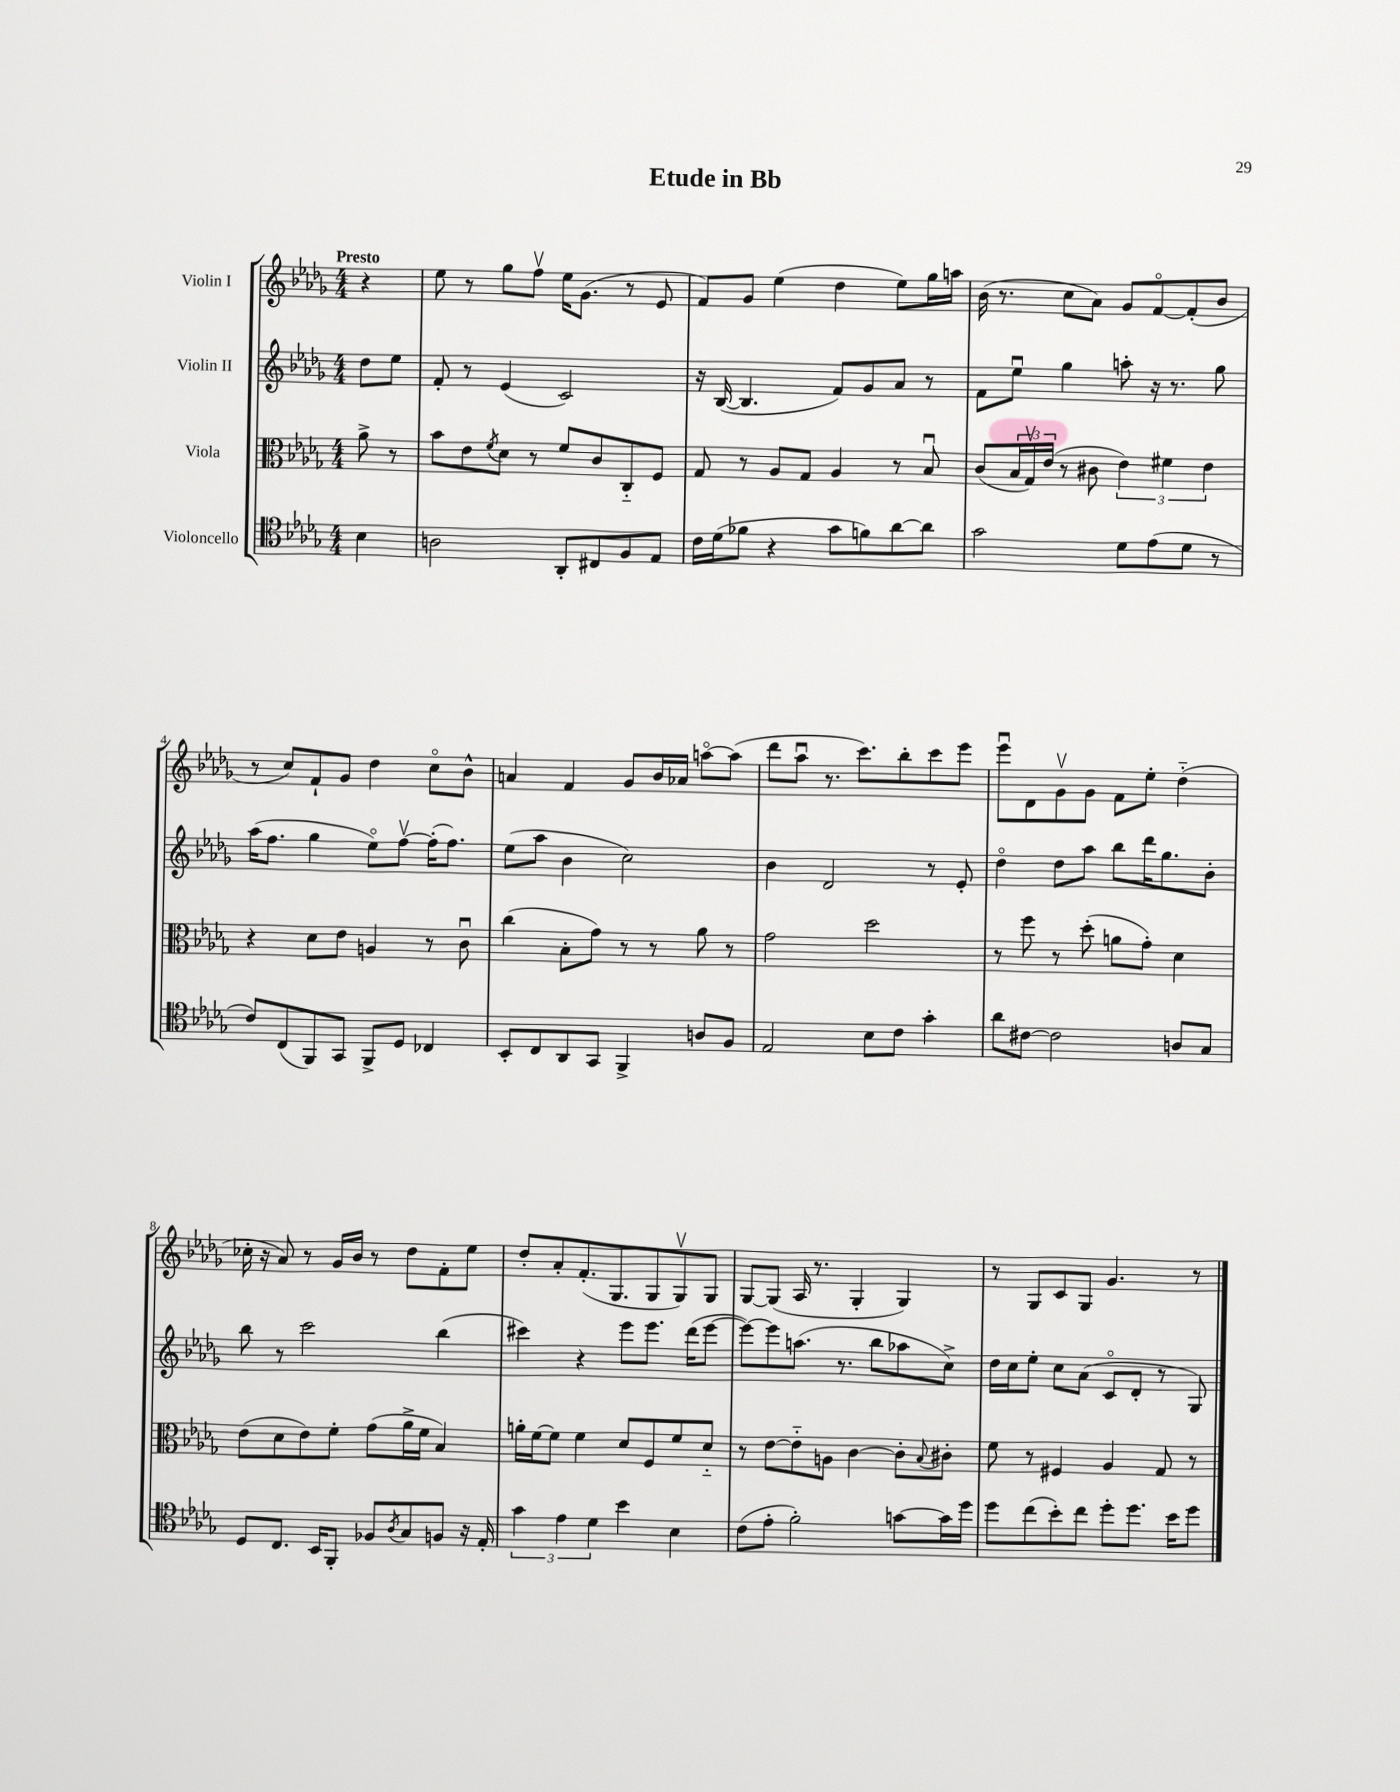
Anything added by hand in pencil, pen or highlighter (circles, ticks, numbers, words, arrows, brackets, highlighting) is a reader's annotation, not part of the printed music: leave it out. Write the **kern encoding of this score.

**kern	**kern	**kern	**kern
*staff4	*staff3	*staff2	*staff1
*clefC4	*clefC3	*clefG2	*clefG2
*k[b-e-a-d-g-]	*k[b-e-a-d-g-]	*k[b-e-a-d-g-]	*k[b-e-a-d-g-]
*M4/4	*M4/4	*M4/4	*M4/4
4B-	8a-^	8dd-	4r
.	8r	8ee-	.
=	=	=	=
2A	8b-	8f'	8ee-
.	8e-	8r	8r
.	8qf	.	.
.	8d-	(4e-	8gg-
.	8r	.	8ffv
8AA-'	8f	2c)	16ee-
.	.	.	(8.g-
8C#	8c	.	.
8F	8C'~	.	8r
8E-	8F	.	8e-
=	=	=	=
16c	8G-	16r	8f)
(16d-	.	([16B-	.
8f-	8r	4.B-]	8g-
4r	8A-	.	(4ee-
.	8G-	.	.
8g-	4A-	8f)	4dd-
8f)	.	8g-	.
[8a-	8r	8a-	8ee-)
8a-]	8B-u	8r	16gg-
.	.	.	16aa
=	=	=	=
2g-	(8c	8f	(16b-
.	.	.	8.r
.	24B-	8ee-u	.
.	24G-v)	.	.
.	(24e-	.	.
.	8r	4gg-	8cc
.	8c#	.	8a-)
8d-	6e-)	8aa'	8g-
(8e-	.	16r	[8fo
.	6f#	.	.
.	.	8.r	.
8d-	.	.	(8f']
.	6e-	.	.
8r	.	8gg-	8b-
=	=	=	=
8c)	4r	(16aa-	8r
.	.	8.ff	.
(8C	.	.	8cc)
8FF)	8d-	4gg-	8f`
8GG-	8e-	.	8g-
8FF^	4A	8ee-o)	4dd-
8D-	.	[8ffv	.
4C-	8r	(16ff']	8cco
.	.	8.ff)	.
.	8cu	.	8b-^^
=	=	=	=
8BB-'	(4cc	(8ee-	4a
8C	.	8aa-	.
8AA-	8B-'	4b-	4f
8GG-	8g-)	.	.
4FF^	8r	2cc)	8g-
.	8r	.	16b-
.	.	.	16a-
8A	8a-	.	[8aao
8F	8r	.	(8aa]
=	=	=	=
2E-	2g-	4b-	8ddd-
.	.	.	8aa-u
.	.	2d-	8.r
.	.	.	8.ccc)
8B-	2dd-	.	.
8c	.	.	8bb-'
4g-'	.	8r	8ccc
.	.	8e-'	8eee-
=	=	=	=
8a-	8r	4dd-o	8eee-u
[8c#	8ff	.	8d-
2c#]	8r	8dd-	8g-v
.	(8dd-'	8aa-	8g-
.	8a	8bb-	8f
.	8g-')	16ddd-	8ee-'
.	.	8.gg-	.
8A	4d-	.	(4dd-'~
8G-	.	8b-'	.
=	=	=	=
8D-	(8e-	8bb-	16cc-'
.	.	.	16r
8.C	8d-	8r	8a-)
.	8e-)	2ccc	8r
16BB-	.	.	.
8FF'	8f'	.	16g-
.	.	.	16b-
8F-	(8g-	.	8r
8qA-	.	.	.
8G-	16a-^	.	8dd-
.	16f	.	.
8F	4B-)	(4bb-	8f'
16r	.	.	8ee-
16E-'	.	.	.
=	=	=	=
6g-	16a'	4ccc#)	8dd-'
.	[16f	.	.
.	8f]	.	8a-'
6e-	.	.	.
.	4f	4r	(8.f'
6d-	.	.	.
.	.	.	8.G-
4b-	8d-	8eee-	.
.	8F	8.eee-	8G-
4B-	8f	.	8G-v)
.	.	(16ddd-	.
.	8d-'~	[8eee-	8G-
=	=	=	=
(8c	8r	8eee-_)	[8G-
8e-'	[8e-	8eee-]	(8G-]
2f')	8e-'~]	(8.aa	16A-
.	.	.	8.r
.	8A	.	.
.	.	8.r	.
.	[4c	.	4G-'
.	.	8bb-	.
[8g	8c']	8aa-	4G-)
.	8qqB-	.	.
16g]	8c#'	8cc^)	.
16dd-	.	.	.
=	=	=	=
8dd-	8f	16dd-	8r
.	.	16cc	.
(8cc	8r	8ee-'	8G-
8b-')	4F#	8cc	8c
8cc	.	(8a-	8G-
8dd-'	4A-	8co	4.g-
8.dd-	.	8d-'	.
.	8G-	8r	.
16b-	.	.	.
8dd-	8r	8G-)	8r
==	==	==	==
*-	*-	*-	*-
